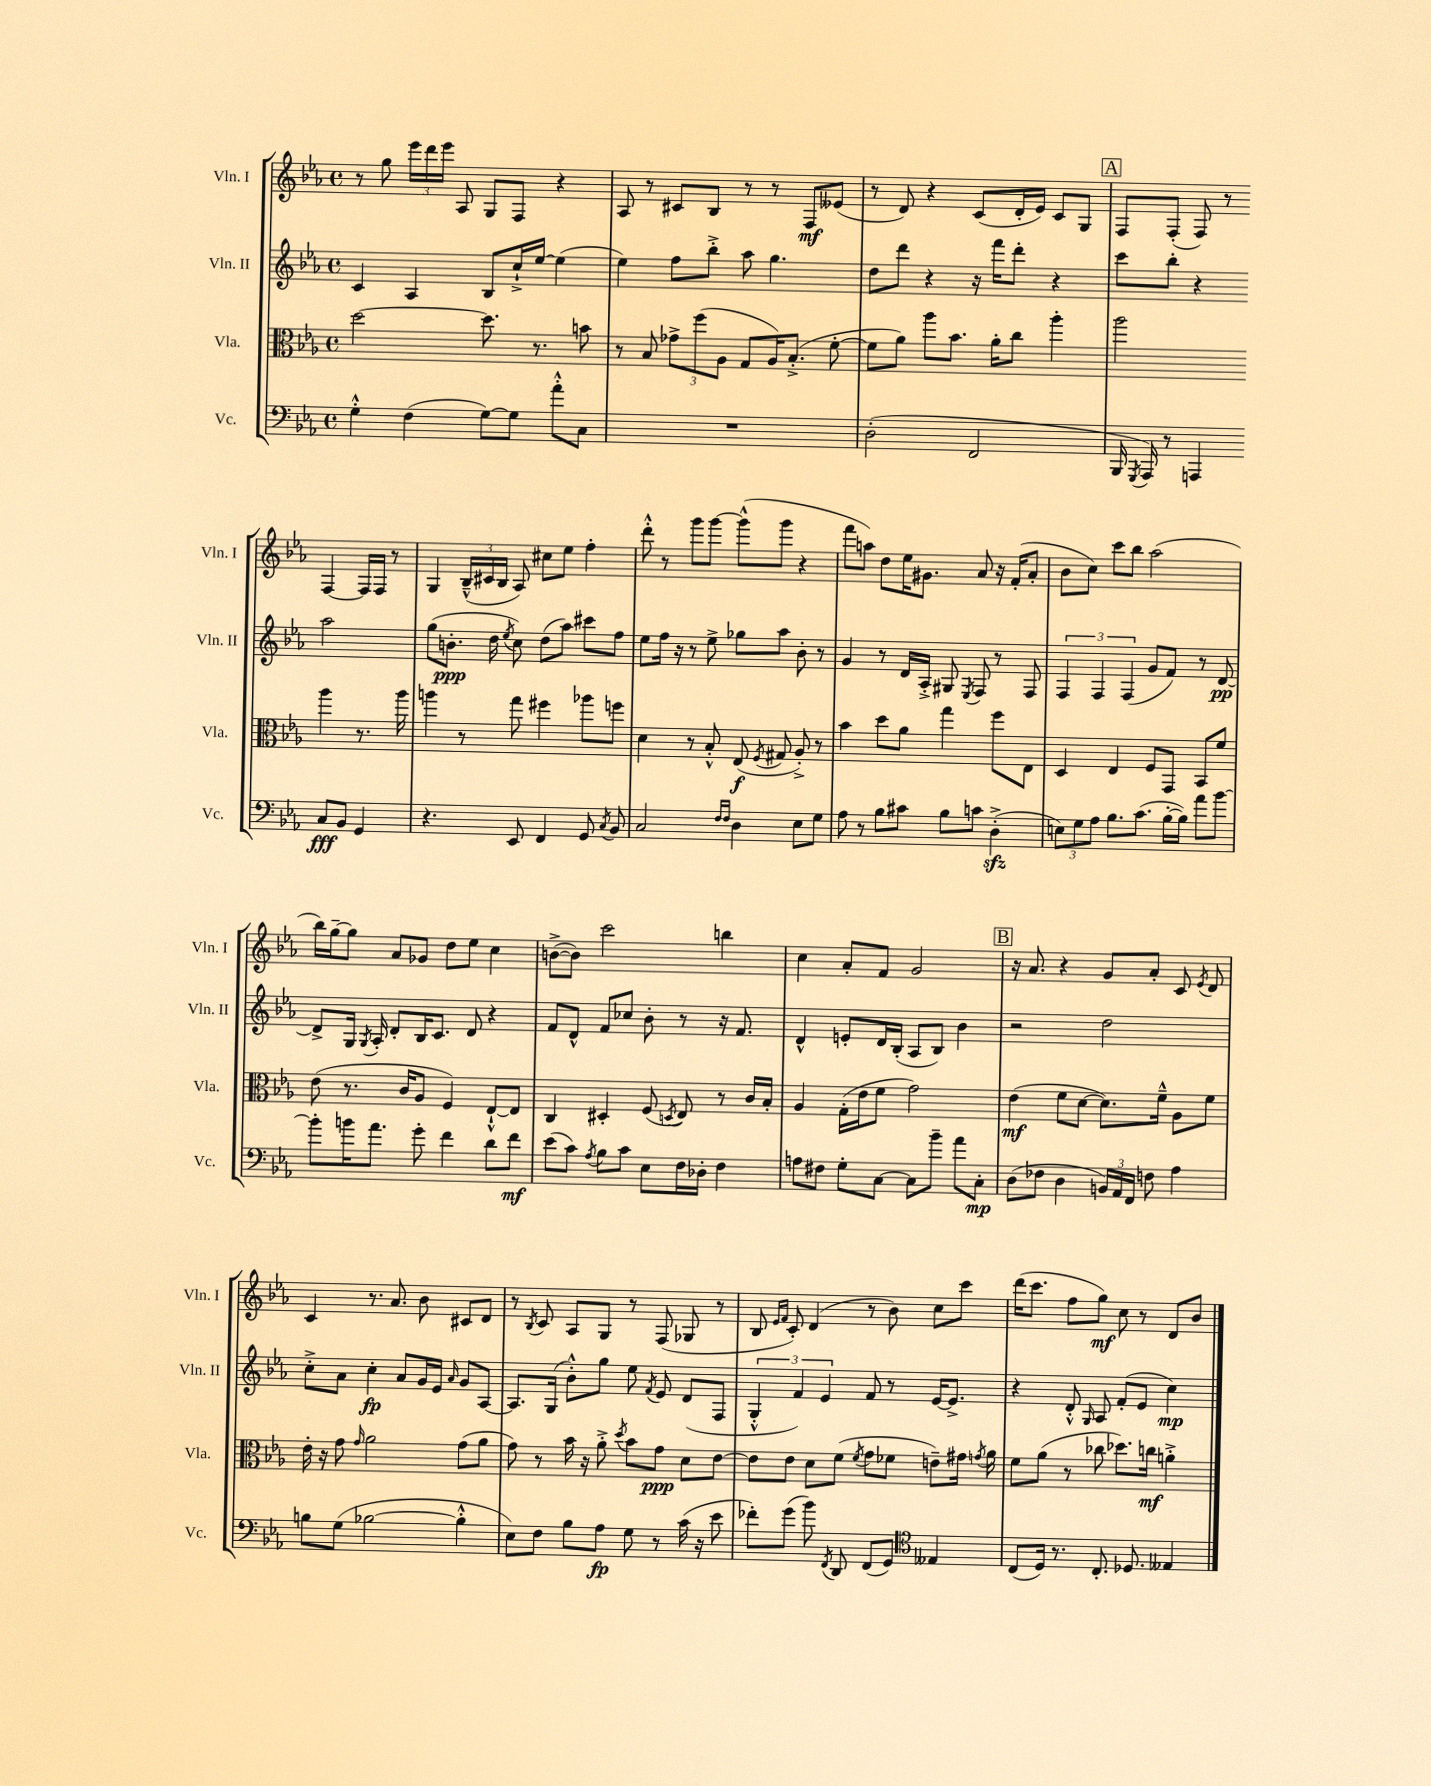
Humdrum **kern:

**kern	**dynam	**kern	**dynam	**kern	**dynam	**kern	**dynam
*part4	*part4	*part3	*part3	*part2	*part2	*part1	*part1
*staff4	*staff4	*staff3	*staff3	*staff2	*staff2	*staff1	*staff1
*I"Vc.	*	*I"Vla.	*	*I"Vln. II	*	*I"Vln. I	*
*I'Vc.	*	*I'Vla.	*	*I'Vln. II	*	*I'Vln. I	*
*clefF4	*	*clefC3	*	*clefG2	*	*clefG2	*
*k[b-e-a-]	*	*k[b-e-a-]	*	*k[b-e-a-]	*	*k[b-e-a-]	*
*M4/4	*	*M4/4	*	*M4/4	*	*M4/4	*
*met(c)	*	*met(c)	*	*met(c)	*	*met(c)	*
=2	=2	=2	=2	=2	=2	=2	=2
4G'^^\	.	[2dd\	.	4c/	.	8r	.
.	.	.	.	.	.	8gg\	.
(4F\	.	.	.	4A-/	.	24eee-\LL	.
.	.	.	.	.	.	24ddd\	.
.	.	.	.	.	.	24eee-\JJ	.
.	.	.	.	.	.	8A-/	.
[8G\L)	.	8.dd\]	.	8B-/L	.	8G/L	.
8G\J]	.	.	.	16cc`^/L	.	8F/J	.
.	.	8.r	.	[16ee-/JJ	.	.	.
8a-'^^\L	.	.	.	(4ee-\]	.	4r	.
8C\J	.	8bn\	.	.	.	.	.
=3	=3	=3	=3	=3	=3	=3	=3
1r	.	8r	.	4ee-\)	.	8A-/	.
.	.	8B-/	.	.	.	8r	.
.	.	12g-X^\L	.	8ff\L	.	8c#X/L	.
.	.	(12ff\	.	.	.	.	.
.	.	.	.	8bb-'^\J	.	8B-/J	.
.	.	12A-\J	.	.	.	.	.
.	.	8G/L	.	8aa-\	.	8r	.
.	.	16A-/K)	.	4.gg\	.	8r	.
.	.	(8.B-'^/J	.	.	.	.	.
.	.	.	.	.	.	8F/L	mf
.	.	[8f'\	.	.	.	(8e--X/J	.
=4	=4	=4	=4	=4	=4	=4	=4
(2D'\	.	8f\L]	.	8dd\L	.	8r	.
.	.	8a-\J)	.	8ddd\J	.	8d/)	.
.	.	8aa-\L	.	4r	.	4r	.
.	.	8.b-\J	.	.	.	.	.
2FF/	.	.	.	16r	.	(8c/L	.
.	.	16a-'\KL	.	16fff\KL	.	.	.
.	.	8cc\J	.	8ddd'\J	.	16d'/L	.
.	.	.	.	.	.	16e-/JJ)	.
.	.	4aa-'\	.	4r	.	8c/L	.
.	.	.	.	.	.	8G/J	.
!!LO:REH:place=s1:t=A
=5	=5	=5	=5	=5	=5	=5	=5
16BBB-/	.	2aa-\	.	8ccc\L	.	8F/L	.
8qGGG/	.	.	.	.	.	.	.
16AAA-/)	.	.	.	.	.	.	.
8r	.	.	.	8bb-'\J	.	(8F'/J	.
4AAAn/	.	.	.	4r	.	8F/)	.
.	.	.	.	.	.	8r	.
8C/L	fff	4aa-\	.	2aa-\	.	[4F/	.
8BB-/J	.	.	.	.	.	.	.
4GG/	.	8.r	.	.	.	16F/LL]	.
.	.	.	.	.	.	16F/JJ	.
.	.	.	.	.	.	8r	.
.	.	16aa-\	.	.	.	.	.
!!LO:LB:g=z
=6	=6	=6	=6	=6	=6	=6	=6
4.r	.	4aan\	.	(8gg\L	.	4G/	.
.	.	.	.	8.bn'\J	ppp	.	.
.	.	8r	.	.	.	(24B-~^^/LL	.
.	.	.	.	.	.	24c#X/	.
.	.	.	.	16dd\	.	.	.
.	.	.	.	.	.	24B-/JJ	.
.	.	.	.	8qee-/	.	.	.
8EE-/	.	8gg\	.	8cc\)	.	8A-/)	.
4FF/	.	4ff#X\	.	(8dd\L	.	8cc#X\L	.
.	.	.	.	8aa-\J)	.	8ee-\J	.
8GG/	.	8aa-X\L	.	8ccc#X\L	.	4ff'\	.
8qC/	.	.	.	.	.	.	.
8BB-/	.	8ffn\J	.	8ff\J	.	.	.
=7	=7	=7	=7	=7	=7	=7	=7
2C/	.	4d\	.	8ee-\L	.	8ddd'^^\	.
.	.	.	.	16ff\Jk	.	8r	.
.	.	.	.	16r	.	.	.
.	.	8r	.	8r	.	8ggg\L	.
.	.	8B-'^^/	.	8ee-^\	.	[8ggg\J	.
16qqF/LL	.	.	.	.	.	.	.
16qqF/JJ	.	.	.	.	.	.	.
4D\	.	(8E-/	f	8gg-X\L	.	(8ggg^^\L]	.
.	.	8qF/	.	.	.	.	.
.	.	8G#X/	.	8aa-\J	.	8ggg\J	.
8E-\L	.	8A-'^/)	.	8b-'\	.	4r	.
8G\J	.	8r	.	8r	.	.	.
=8	=8	=8	=8	=8	=8	=8	=8
8A-\	.	4b-\	.	4g/	.	8fff\L	.
8r	.	.	.	.	.	8aan\J)	.
8B-\L	.	8dd\L	.	8r	.	8dd\L	.
8c#X\J	.	8a-\J	.	16d/LL	.	16ee-\K	.
.	.	.	.	16A-'^/JJ	.	8.g#X\J	.
8B-\L	.	4gg\	.	8G#X/	.	.	.
.	.	.	.	8qE-/	.	.	.
8cn\J	.	.	.	8F/	.	8a-/	.
(4Dzz'^\	.	8ff\L	.	8r	.	16r	.
.	.	.	.	.	.	(16f'/KL	.
.	.	8E-\J	.	8F/	.	8a-'/J	.
=9	=9	=9	=9	=9	=9	=9	=9
12En\L)	.	4D/	.	6F/	.	8b-\L	.
12G\	.	.	.	.	.	.	.
.	.	.	.	.	.	8cc\J)	.
12A-\J	.	.	.	6F/	.	.	.
8.B-\L	.	4E-/	.	.	.	8ccc\L	.
.	.	.	.	(6F/	.	.	.
.	.	.	.	.	.	8bb-\J	.
(8.c\J	.	.	.	.	.	.	.
.	.	8F/L	.	8g/L	.	(2aa-\	.
[16B-'\LL	.	8GG/J	.	8f/J)	.	.	.
16B-\JJ])	.	.	.	.	.	.	.
8a-\L	.	8BB-/L	.	8r	.	.	.
[8b-\J	.	8f/J	.	[8d/	pp	.	.
!!LO:LB:g=z
=10	=10	=10	=10	=10	=10	=10	=10
8b-'\L]	.	(8e-\	.	8d^/L]	.	16bb-\LL)	.
.	.	.	.	.	.	[16gg~\J	.
16bn\K	.	8.r	.	16G/Jk	.	8gg\J]	.
.	.	.	.	8qG/	.	.	.
8.a-\J	.	.	.	16A-'/	.	.	.
.	.	.	.	8d'/L	.	8a-/L	.
.	.	16c/KL	.	.	.	.	.
8g'\	.	8A-/J	.	16B-/K	.	8g-X/J	.
.	.	.	.	8.c/J	.	.	.
4f\	.	4F/)	.	.	.	8dd\L	.
.	.	.	.	8d/	.	8ee-\J	.
8d\L	.	[8E-`^^/L	.	4r	.	4cc\	.
8f\J	mf	8E-/J]	.	.	.	.	.
=11	=11	=11	=11	=11	=11	=11	=11
(8e-\L	.	4C/	.	8f/L	.	([8bn^\L	.
8c\J)	.	.	.	8d^^/J	.	8b\J])	.
8qA-/	.	.	.	.	.	.	.
8B-\L	.	4D#X'/	.	8f/L	.	2ccc\	.
8c\J	.	.	.	8cc-X/J	.	.	.
8E-\L	.	(8F/	.	8b-'\	.	.	.
.	.	8qDn/	.	.	.	.	.
16F\L	.	8E-/)	.	8r	.	.	.
16D-X'\JJ	.	.	.	.	.	.	.
4F\	.	8r	.	16r	.	4bbn\	.
.	.	.	.	8.f/	.	.	.
.	.	16c/LL	.	.	.	.	.
.	.	16B-'/JJ	.	.	.	.	.
=12	=12	=12	=12	=12	=12	=12	=12
8An\L	.	4A-/	.	4d^^/	.	4cc\	.
8F#X\J	.	.	.	.	.	.	.
8G'\L	.	(16G'\LL	.	8en'/L	.	8a-'/L	.
.	.	16e-\J	.	.	.	.	.
[8C\J	.	8f\J	.	16d/L	.	8f/J	.
.	.	.	.	(16B-'/JJ	.	.	.
8C\L]	.	2g\)	.	8A-/L	.	2g/	.
8b-~\J	.	.	.	8B-/J)	.	.	.
8a-\L	.	.	.	4b-\	.	.	.
8C'\J	mp	.	.	.	.	.	.
!!LO:REH:place=s1:t=B
=13	=13	=13	=13	=13	=13	=13	=13
(8D\L	.	(4e-\	mf	2r	.	16r	.
.	.	.	.	.	.	8.a-/	.
8F-X\J	.	.	.	.	.	.	.
4D\	.	8f\L	.	.	.	4r	.
.	.	[8d\J	.	.	.	.	.
24BBn/LL)	.	8.d\L])	.	2dd\	.	8g/L	.
24AA-/	.	.	.	.	.	.	.
24FF/JJ	.	.	.	.	.	.	.
8Fn\	.	.	.	.	.	8a-'/J	.
.	.	16f~^^\Jk	.	.	.	.	.
4A-\	.	8A-\L	.	.	.	8c/	.
.	.	.	.	.	.	8qe-/	.
.	.	8f\J	.	.	.	8d/	.
!!LO:LB:g=z
=14	=14	=14	=14	=14	=14	=14	=14
8Bn\L	.	16e-'\	.	8cc'^\L	.	4c/	.
.	.	16r	.	.	.	.	.
(8G\J	.	8g\	.	8a-\J	.	.	.
.	.	16qqg/	.	.	.	.	.
[2B-X\	.	2a-\	.	4cc'\	fp	8.r	.
.	.	.	.	.	.	8.a-/	.
.	.	.	.	8a-/L	.	.	.
.	.	.	.	16g/L	.	8b-\	.
.	.	.	.	16e-/JJ	.	.	.
.	.	.	.	16qqa-/	.	.	.
4B-'^^\]	.	(8g\L	.	8g/L	.	8c#X/L	.
.	.	8a-\J	.	[8A-/J	.	8d/J	.
=15	=15	=15	=15	=15	=15	=15	=15
8E-\L)	.	8g\)	.	8.A-/L]	.	8r	.
.	.	.	.	.	.	8qB-/	.
8F\J	.	8r	.	.	.	8c/	.
.	.	.	.	(16G/Jk	.	.	.
8B-\L	.	16b-\	.	8b-'^^\L)	.	8A-/L	.
.	.	16r	.	.	.	.	.
8A-\J	fp	8a-'^\	.	8gg\J	.	8G/J	.
.	.	8qdd/	.	.	.	.	.
8G\	.	8b-\L	.	8ee-\	.	8r	.
.	.	.	.	8qf/	.	.	.
8r	.	8g\J	ppp	8e-/	.	(8F/	.
(16c\	.	8d\L	.	(8d/L	.	8G-X/	.
16r	.	.	.	.	.	.	.
8e-\	.	[8e-\J	.	8F/J	.	8r	.
=16	=16	=16	=16	=16	=16	=16	=16
8f-X'\L)	.	8e-\L]	.	6G'^^/	.	8B-/	.
.	.	.	.	.	.	16qqe-/LL	.
.	.	.	.	.	.	16qqf/JJ	.
(8g\J	.	8e-\J	.	.	.	8c'/)	.
.	.	.	.	6f/)	.	.	.
8b-\)	.	8d\L	.	.	.	(4d/	.
.	.	.	.	6e-/	.	.	.
8qFF/	.	.	.	.	.	.	.
8DD/	.	(8f\J	.	.	.	.	.
.	.	8qf/	.	.	.	.	.
(8FF/L	.	8g\L	.	8f/	.	8r	.
8GG/J)	.	8f-X\J	.	8r	.	8b-\)	.
*clefC4	*	*	*	*	*	*	*
4E--X/	.	8en~\L)	.	[16e-/KL	.	8cc\L	.
.	.	.	.	8.e-^/J]	.	.	.
.	.	16g#X\Jk	.	.	.	8ccc\J	.
.	.	8qgn/	.	.	.	.	.
.	.	16a-\	.	.	.	.	.
=17	=17	=17	=17	=17	=17	=17	=17
(8C/L	.	8f\L	.	4r	.	(16ddd\KL	.
.	.	.	.	.	.	8.ccc\J	.
16D/Jk)	.	(8a-\J	.	.	.	.	.
8.r	.	.	.	.	.	.	.
.	.	8r	.	8d'^^/	.	8ff\L	.
.	.	.	.	16qqG/	.	.	.
8.C'/	.	8cc-X\	.	8A-/	.	8gg\J)	mf
.	.	8.dd-X\L)	.	(8f'/L	.	8cc\	.
8.D-X/	.	.	.	.	.	.	.
.	.	.	.	8e-/J	.	8r	.
.	.	16ccn\Jk	mf	.	.	.	.
4E--X/	.	4an'^\	.	4cc\)	mp	8d/L	.
.	.	.	.	.	.	8b-/J	.
==	==	==	==	==	==	==	==
*-	*-	*-	*-	*-	*-	*-	*-
